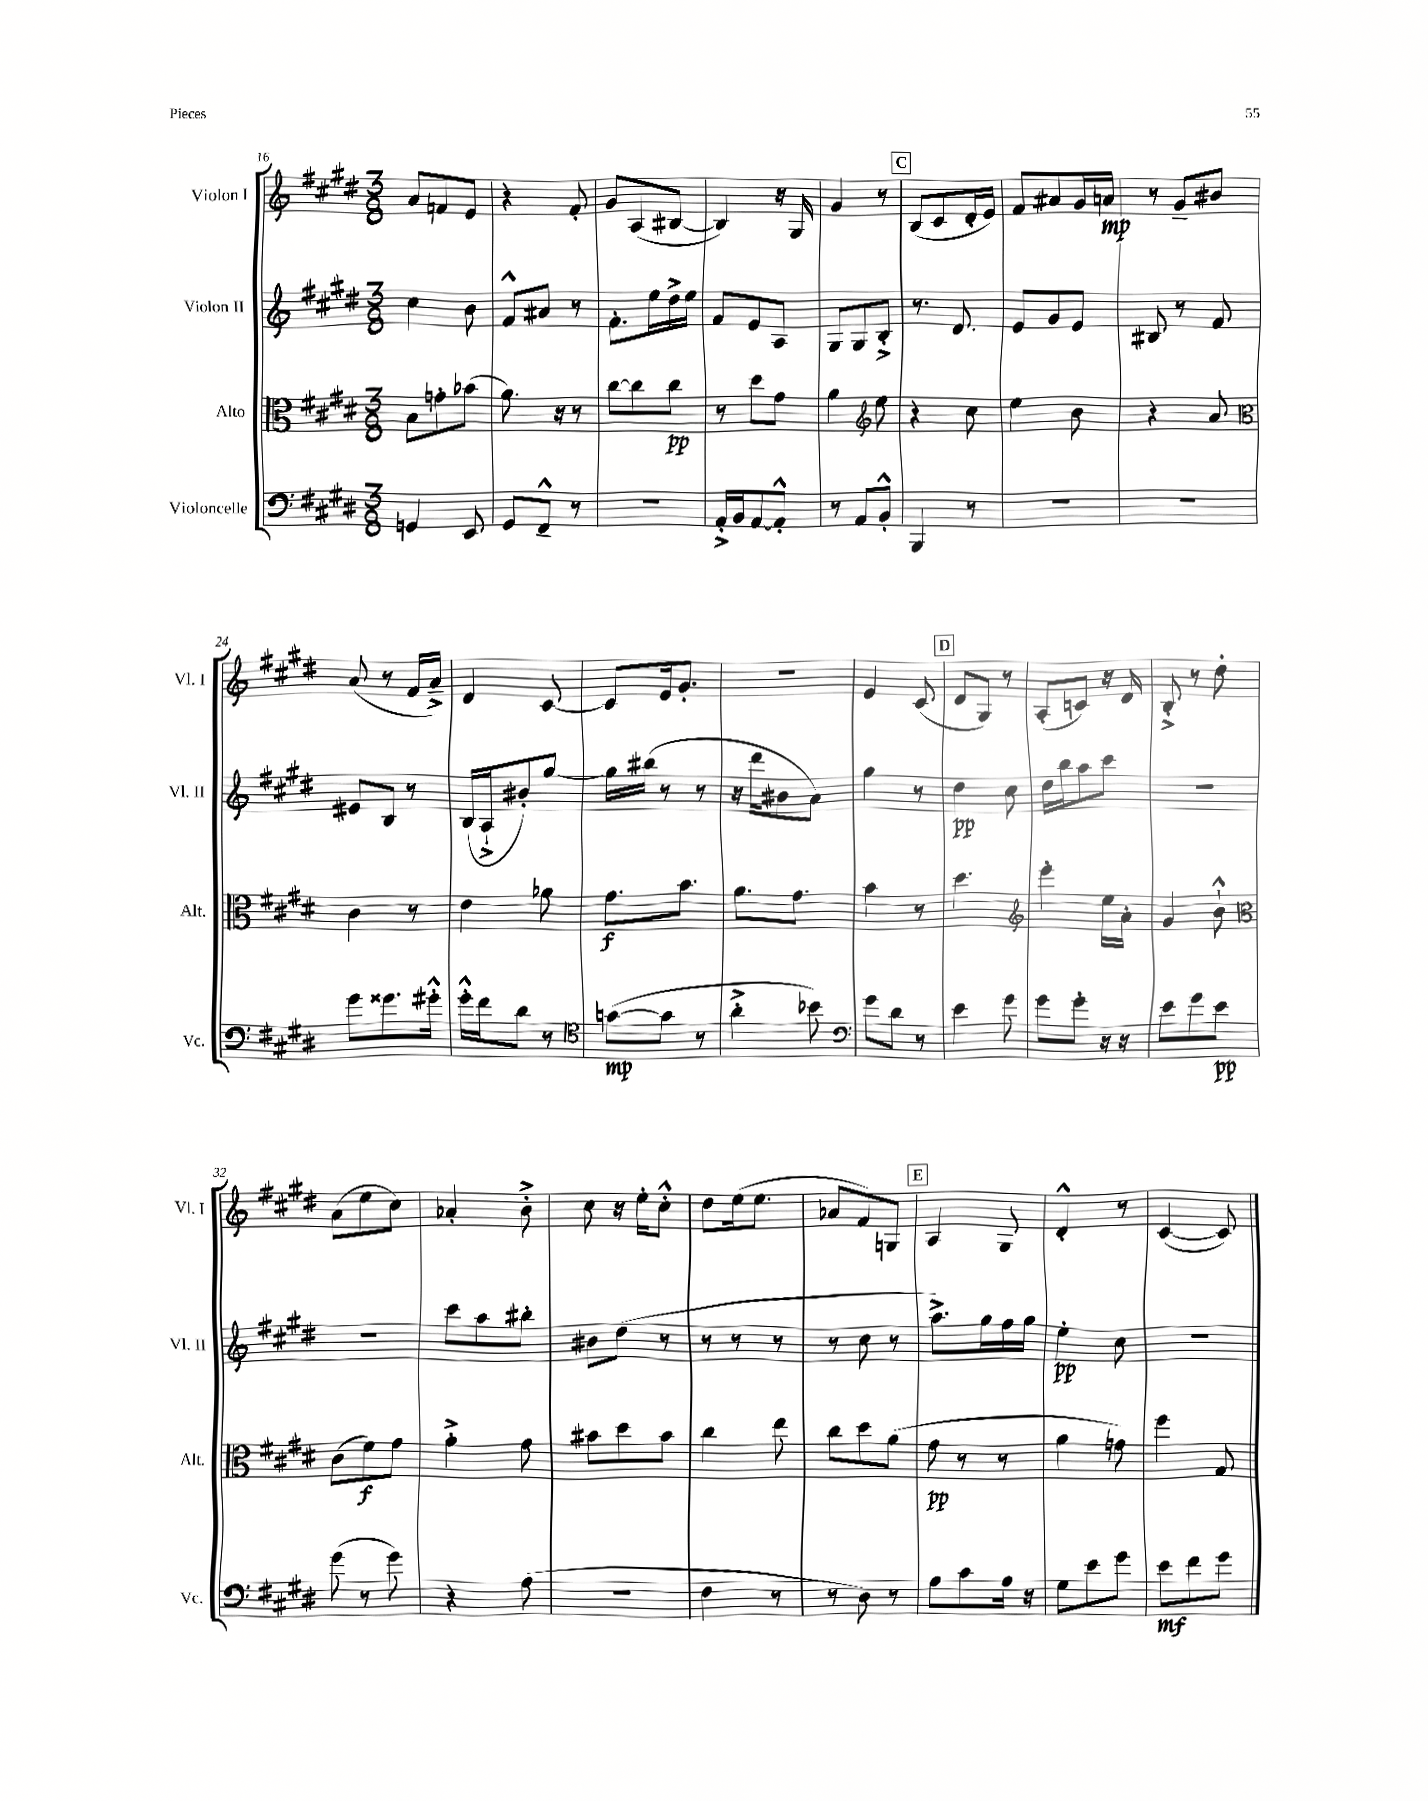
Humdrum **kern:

**kern	**kern	**kern	**kern
*staff4	*staff3	*staff2	*staff1
*clefF4	*clefC3	*clefG2	*clefG2
*k[f#c#g#d#]	*k[f#c#g#d#]	*k[f#c#g#d#]	*k[f#c#g#d#]
*M3/8	*M3/8	*M3/8	*M3/8
4GG/	8B\L	4cc#\	8a/L
.	8g'\	.	8f/
8EE/	(8b-\J	8b\	8e/J
=	=	=	=
8GG#/L	8.a\)	8f#^^/L	4r
8FF#~^^/J	.	8a#/J	.
.	16r	.	.
8r	8r	8r	8f#'/
=	=	=	=
4.r	[8cc#\L	8.f#'\L	8g#/L
.	8cc#\]	.	(8A/
.	.	16ee\L	.
.	8cc#\J	16dd#^\	[8B#/J
.	.	16ee\JJ	.
=	=	=	=
16AA'^/LL	8r	8f#/L	4B#/])
16BB/J	.	.	.
[8AA/	8dd#\L	8e/	.
8AA'^^/]J	8g#\J	8A/J	16r
.	.	.	16G#/
=	=	=	=
8r	4a\	8G#/L	4g#/
8AA/L	.	8G#/	.
*	*clefG2	*	*
8BB'^^/J	8ee\	8B'^/J	8r
=	=	=	=
4BBB/	4r	8.r	(8B/L
.	.	.	8c#/
.	.	8.d#/	.
8r	8cc#\	.	16d#'/L
.	.	.	16e/JJ)
=	=	=	=
4.r	4ee\	8e/L	8f#/L
.	.	8g#/	8a#/
.	8b\	8e/J	16g#/L
.	.	.	16a/JJ
=	=	=	=
4.r	4r	8B#/	8r
.	.	8r	8g#~/L
.	8a/	8f#/	8b#/J
=	=	=	=
*	*clefC3	*	*
8g#\L	4c#\	8e#/L	(8a/
8.g##\	.	8B/J	8r
.	8r	8r	16f#/LL
16g#'^^\Jk	.	.	16a~^/JJ)
=	=	=	=
16g#'^^\LL	4e\	(16B/LL	4d#/
16f#\J	.	16A`^/J	.
8d#\J	.	8b#'/)	.
8r	8a-\	[8gg#/J	[8c#/
=	=	=	=
*clefC4	*	*	*
([8g\L	8.g#\L	16gg#\]LL	8c#/]L
.	.	(16bb#\JJ	.
8g\]J	.	8r	16e/k
.	8.b\J	.	8.g#'/J
8r	.	8r	.
=	=	=	=
4a'^\	8.a\L	16r	4.r
.	.	16ddd#\LK	.
.	.	8b#\	.
.	8.g#\J	.	.
8b-\)	.	8a\J)	.
=	=	=	=
*clefF4	*	*	*
8g#\L	4b\	4gg#\	4e/
8d#\J	.	.	.
8r	8r	8r	(8c#/
=	=	=	=
4e\	4.dd#\	4dd#\	8d#/L
.	.	.	8G#/J)
8g#\	.	8cc#\	8r
=	=	=	=
*	*clefG2	*	*
8g#\L	4eee'\	16dd#\LL	(8A'/L
.	.	16bb\J	.
8g#'\J	.	8aa\	8c/J)
16r	16ee\LL	8ccc#\J	16r
16r	16a'\JJ	.	16d#/
=	=	=	=
8e\L	4g#/	4.r	8B'^/
8g#\	.	.	8r
8e\J	8b`^^\	.	8dd#'\
=	=	=	=
*	*clefC3	*	*
(8g#\	(8c#\L	4.r	(8a\L
8r	8f#\)	.	8ee\
8g#\)	8g#\J	.	8cc#\J)
=	=	=	=
4r	4a'^\	8ccc#\L	4a-'/
.	.	8aa\	.
(8A\	8g#\	8bb#'\J	8b'^\
=	=	=	=
4.r	8b#\L	8b#\L	8cc#\
.	8dd#\	(8dd#\J	16r
.	.	.	16ee'\LK
.	8b#\J	8r	8cc#'^^\J
=	=	=	=
4F#\	4cc#\	8r	8dd#\L
.	.	8r	(16ee\k
.	.	.	8.ee\J
8r	8ee\	8r	.
=	=	=	=
8r	8cc#\L	8r	8a-/L
8D#\)	8dd#\	8cc#\	8f#/)
8r	(8a\J	8r	8G/J
=	=	=	=
8A\L	8g#\	8.aa^\L)	4A/
8c#\	8r	.	.
.	.	16gg#\L	.
16A\Jk	8r	16ff#\	8G#/
16r	.	16gg#\JJ	.
=	=	=	=
8G#\L	4a\	4ee'\	4d#'^^/
8e\	.	.	.
8g#\J	8g\)	8cc#\	8r
=	=	=	=
8e\L	4ff#\	4.r	([4c#/
8f#\	.	.	.
8g#\J	8G#/	.	8c#/])
==	==	==	==
*-	*-	*-	*-
